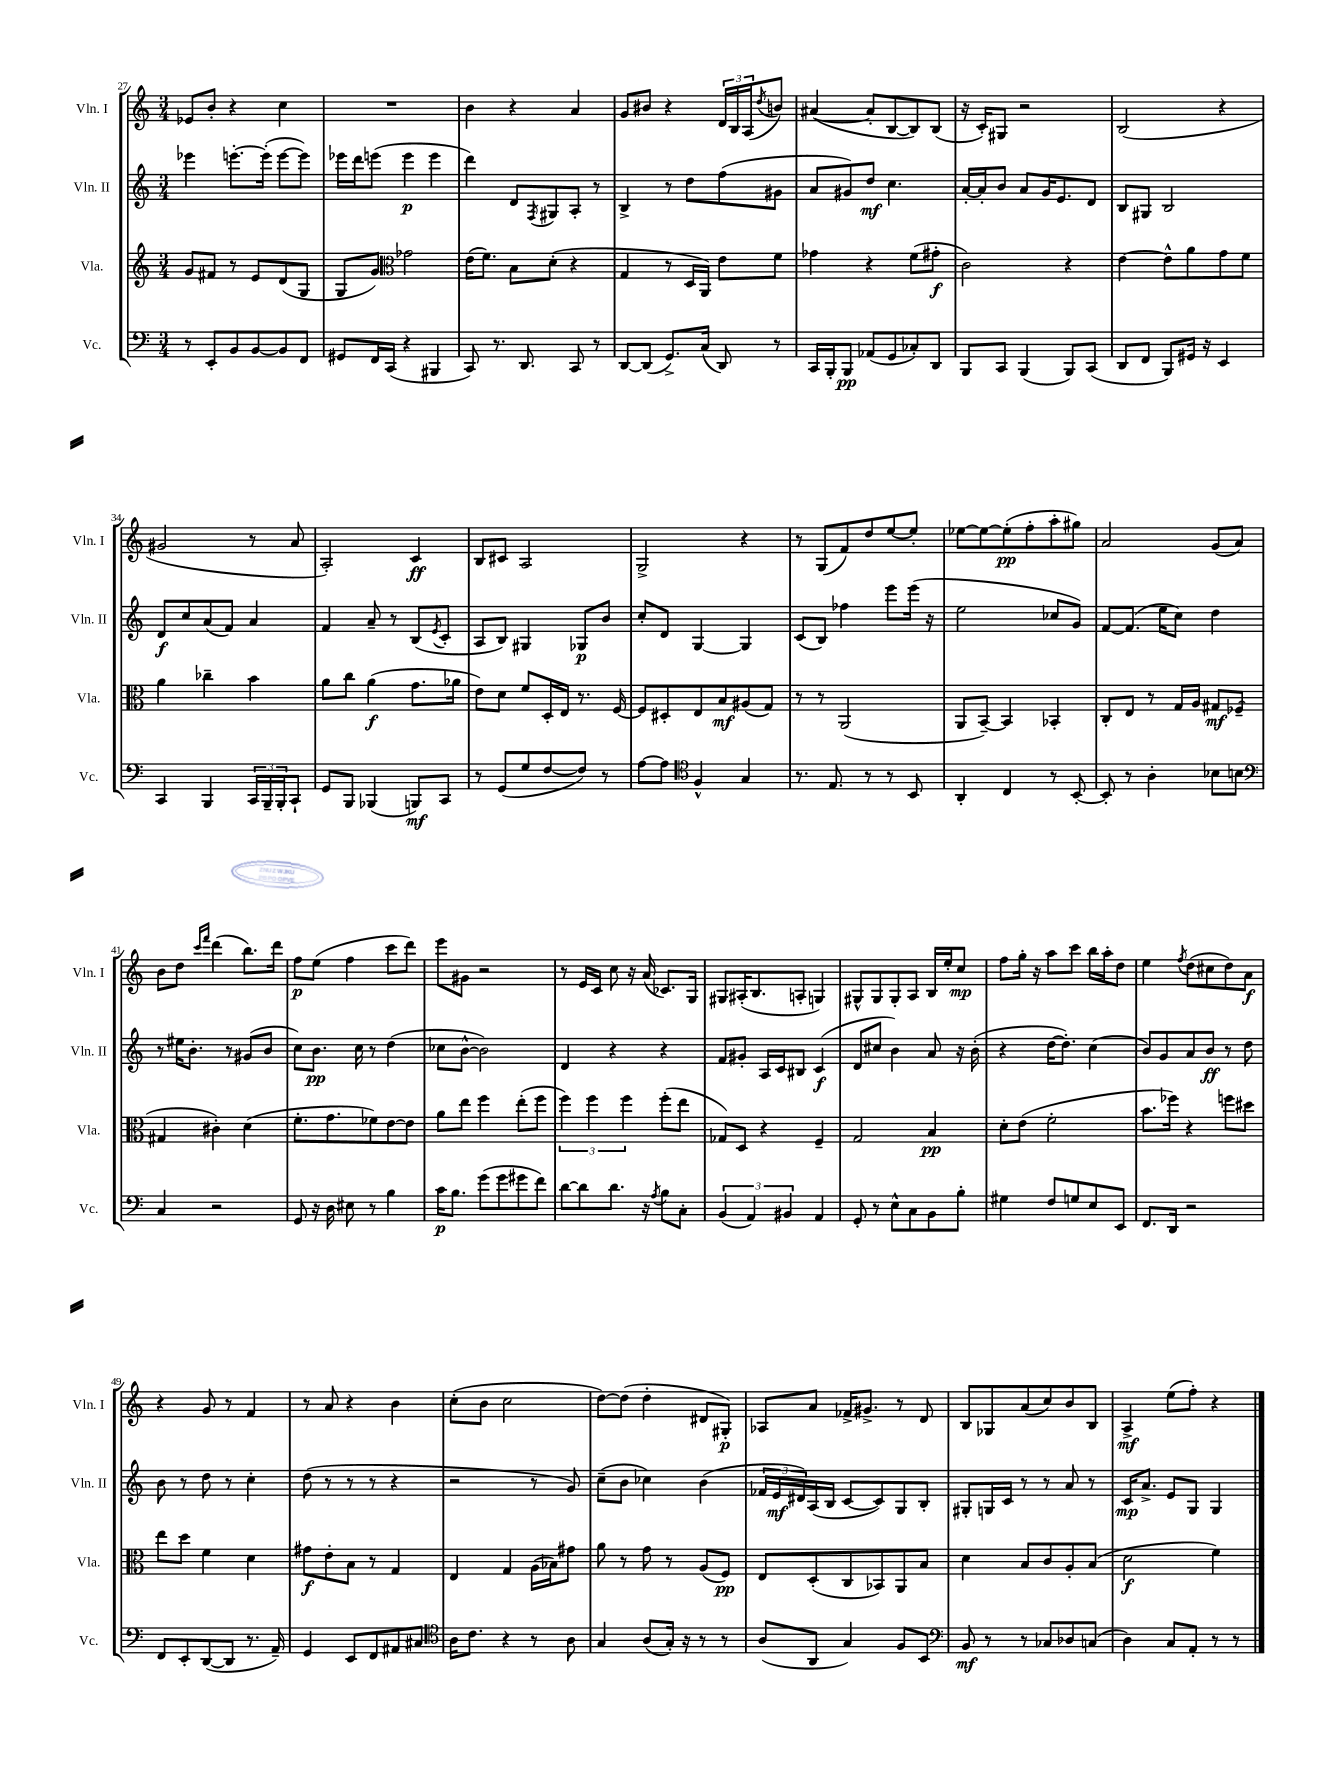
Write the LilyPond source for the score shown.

<<
\new StaffGroup <<
\new Staff = "s0" \with { instrumentName = "Vln. I" shortInstrumentName = "Vln. I" } {
    \clef treble \key c \major \numericTimeSignature \time 3/4
    ees'8 b'8-. r4 c''4 |
    R2. |
    b'4 r4 a'4 |
    g'8 bis'8 r4 \tuplet 3/2 { d'16 b16 a16( } \acciaccatura { d''8 } b'8) |
    ais'4~( ais'8-. b8~ b8) b8( |
    r16 c'16-.) gis8 r2 |
    b2( r4 |
    gis'2 r8 a'8 |
    a2-.) c'4\ff |
    b8 cis'8 a2 |
    g2-> r4 |
    r8 g8( f'8) d''8 e''8~ e''8-. |
    ees''8~ ees''8~ ees''8-.\pp( f''8-. a''8-. gis''8) |
    a'2 g'8( a'8) |
    b'8 d''8 \grace { c'''16 f'''16 } d'''4( b''8.) d'''16 |
    f''8\p e''8( f''4 c'''8 d'''8) |
    e'''8 gis'8 r2 |
    r8 e'16 c'16 c''8 r16 a'16( ces'8.) g16 |
    gis8 ais16-.( b8. a8-. g4) |
    gis8-^ gis8 gis8-. a8 b16 e''16-. c''8\mp |
    f''8 g''16-. r16 a''8 c'''8 b''16 a''16-. d''8 |
    e''4 \acciaccatura { f''8 } d''8( cis''8 d''8) a'8\f |
    r4 g'8 r8 f'4 |
    r8 a'8 r4 b'4 |
    c''8-.( b'8 c''2 |
    d''8~) d''8( d''4-. dis'8 gis8-.\p) |
    aes8 a'8 fes'16-> gis'8.-> r8 d'8 |
    b8 ges8 a'8( c''8) b'8 b8 |
    a4->\mf e''8( f''8-.) r4 \bar "|." |
}
\new Staff = "s1" \with { instrumentName = "Vln. II" shortInstrumentName = "Vln. II" } {
    \clef treble \key c \major \numericTimeSignature \time 3/4
    ees'''4 e'''8.~-. e'''16-.( e'''8~ e'''8) |
    ees'''16 d'''16 e'''8( e'''4\p e'''4 |
    d'''4) d'8 \acciaccatura { f8 } gis8 a8-. r8 |
    b4-> r8 d''8 f''8( gis'8 |
    a'8 gis'8) d''8\mf c''4. |
    a'16~-. a'16-. b'8 a'8 g'16 e'8. d'8 |
    b8 gis8 b2 |
    d'8\f c''8 a'8( f'8) a'4 |
    f'4 a'8-- r8 b8( \acciaccatura { e'8 } c'8-. |
    a8 b8) gis4 ges8\p b'8 |
    c''8-. d'8 g4~ g4 |
    c'8( b8) fes''4 e'''8 e'''16( r16 |
    e''2 ces''8 g'8) |
    f'8~ f'8.( e''16 c''8) d''4 |
    r8 eis''16 b'8.-. r8 gis'8( b'8 |
    c''8) b'8.\pp c''16 r8 d''4( |
    ces''8 b'8~-^ b'2) |
    d'4 r4 r4 |
    f'8 gis'8-. a16 c'16 bis8 c'4\f( |
    d'8 cis''8 b'4) a'8 r16 b'16-.( |
    r4 d''16~ d''8.-.) c''4( |
    b'8) g'8 a'8 b'8\ff r8 d''8 |
    b'8 r8 d''8 r8 c''4-. |
    d''8( r8 r8 r8 r4 |
    r2 r8 g'8) |
    c''8--( b'8 ces''4) b'4( |
    \tuplet 3/2 { fes'16 e'16\mf dis'16) } a16( b16 c'8~ c'8) g8 b8-. |
    gis8-. g16 c'16 r8 r8 a'8 r8 |
    c'16\mp a'8.-> e'8 g8 g4 \bar "|." |
}
\new Staff = "s2" \with { instrumentName = "Vla." shortInstrumentName = "Vla." } {
    \clef treble \key c \major \numericTimeSignature \time 3/4
    g'8 fis'8 r8 e'8 d'8( g8 |
    g8 g'8) \clef alto ges'2 |
    e'16( f'8.) b8 d'8-.( r4 |
    g4 r8 d16 a,16) e'8 f'8 |
    ges'4 r4 f'8( gis'8-.\f |
    c'2) r4 |
    e'4~ e'8-^ a'8 g'8 f'8 |
    a'4 ces''4-- b'4 |
    a'8 c''8 a'4\f( g'8. aes'16 |
    e'8) d'8 f'8 d16-. e16 r8. f16~ |
    f8 dis8-. e8 b8\mf ais8( g8) |
    r8 r8 a,2( |
    a,8 b,8~--) b,4 bes,4-. |
    c8-. e8 r8 g16 a16 gis8\mf fes8--( |
    gis4 cis'4-.) d'4( |
    f'8.-. g'8. fes'8) e'8~ e'8 |
    a'8 e''8 f''4 e''8-.( f''8 |
    \tuplet 3/2 { f''4) f''4 f''4 } f''8-.( e''8 |
    ges8) d8 r4 f4-- |
    g2 b4\pp |
    d'8-. e'8( f'2-. |
    b'8. fes''16) r4 f''8 dis''8 |
    e''8 d''8 f'4 d'4 |
    gis'8\f e'8-. b8 r8 g4 |
    e4 g4 a16( bes16) gis'8 |
    a'8 r8 g'8 r8 a8( f8\pp) |
    e8 d8-.( c8 bes,8) a,8 b8 |
    d'4 b8 c'8 a8-. b8( |
    d'2\f f'4) \bar "|." |
}
\new Staff = "s3" \with { instrumentName = "Vc." shortInstrumentName = "Vc." } {
    \clef bass \key c \major \numericTimeSignature \time 3/4
    r8 e,8-. b,8 b,8~ b,8 f,8 |
    gis,8 f,16 c,16( r4 bis,,4 |
    c,8) r8. d,8. c,8 r8 |
    d,8~ d,8( g,8.->) c16( d,8) r8 |
    c,16 b,,16-. b,,8\pp aes,8( g,8 ces8-.) d,8 |
    b,,8 c,8 b,,4( b,,8) c,8( |
    d,8 f,8 b,,8) gis,16 r16 e,4 |
    c,4 b,,4 \tuplet 3/2 { c,16 b,,16-- b,,16-. } c,8-! |
    g,8 b,,8 bes,,4( b,,8\mf) c,8 |
    r8 g,8( g8 f8~ f8) r8 |
    a8~ a8 \clef tenor f4-^ g4 |
    r8. e8. r8 r8 b,8 |
    a,4-. c4 r8 b,8~-. |
    b,8-. r8 a4-. bes8 b8 |
    \clef bass c4 r2 |
    g,8 r16 d16 eis8 r8 b4 |
    c'16\p b8. g'8( g'8 gis'8 f'8) |
    d'8~ d'8 d'8. r16 \acciaccatura { a8 } b8 c8-. |
    \tuplet 3/2 { b,4( a,4) bis,4 } a,4 |
    g,8-. r8 e8-^ c8 b,8 b8-. |
    gis4 f8 g8 e8 e,8 |
    f,8. d,16 r2 |
    f,8 e,8-. d,8~( d,8 r8. a,16--) |
    g,4 e,8 f,8 ais,8 cis8 |
    \clef tenor a16 c'8. r4 r8 a8 |
    g4 a8( g16-.) r16 r8 r8 |
    a8( a,8 g4) f8 b,8 |
    \clef bass b,8\mf r8 r8 ces8 des8 c8( |
    d4) c8 a,8-. r8 r8 \bar "|." |
}
>>
>>
\layout { \context { \Score currentBarNumber = #27 } }
